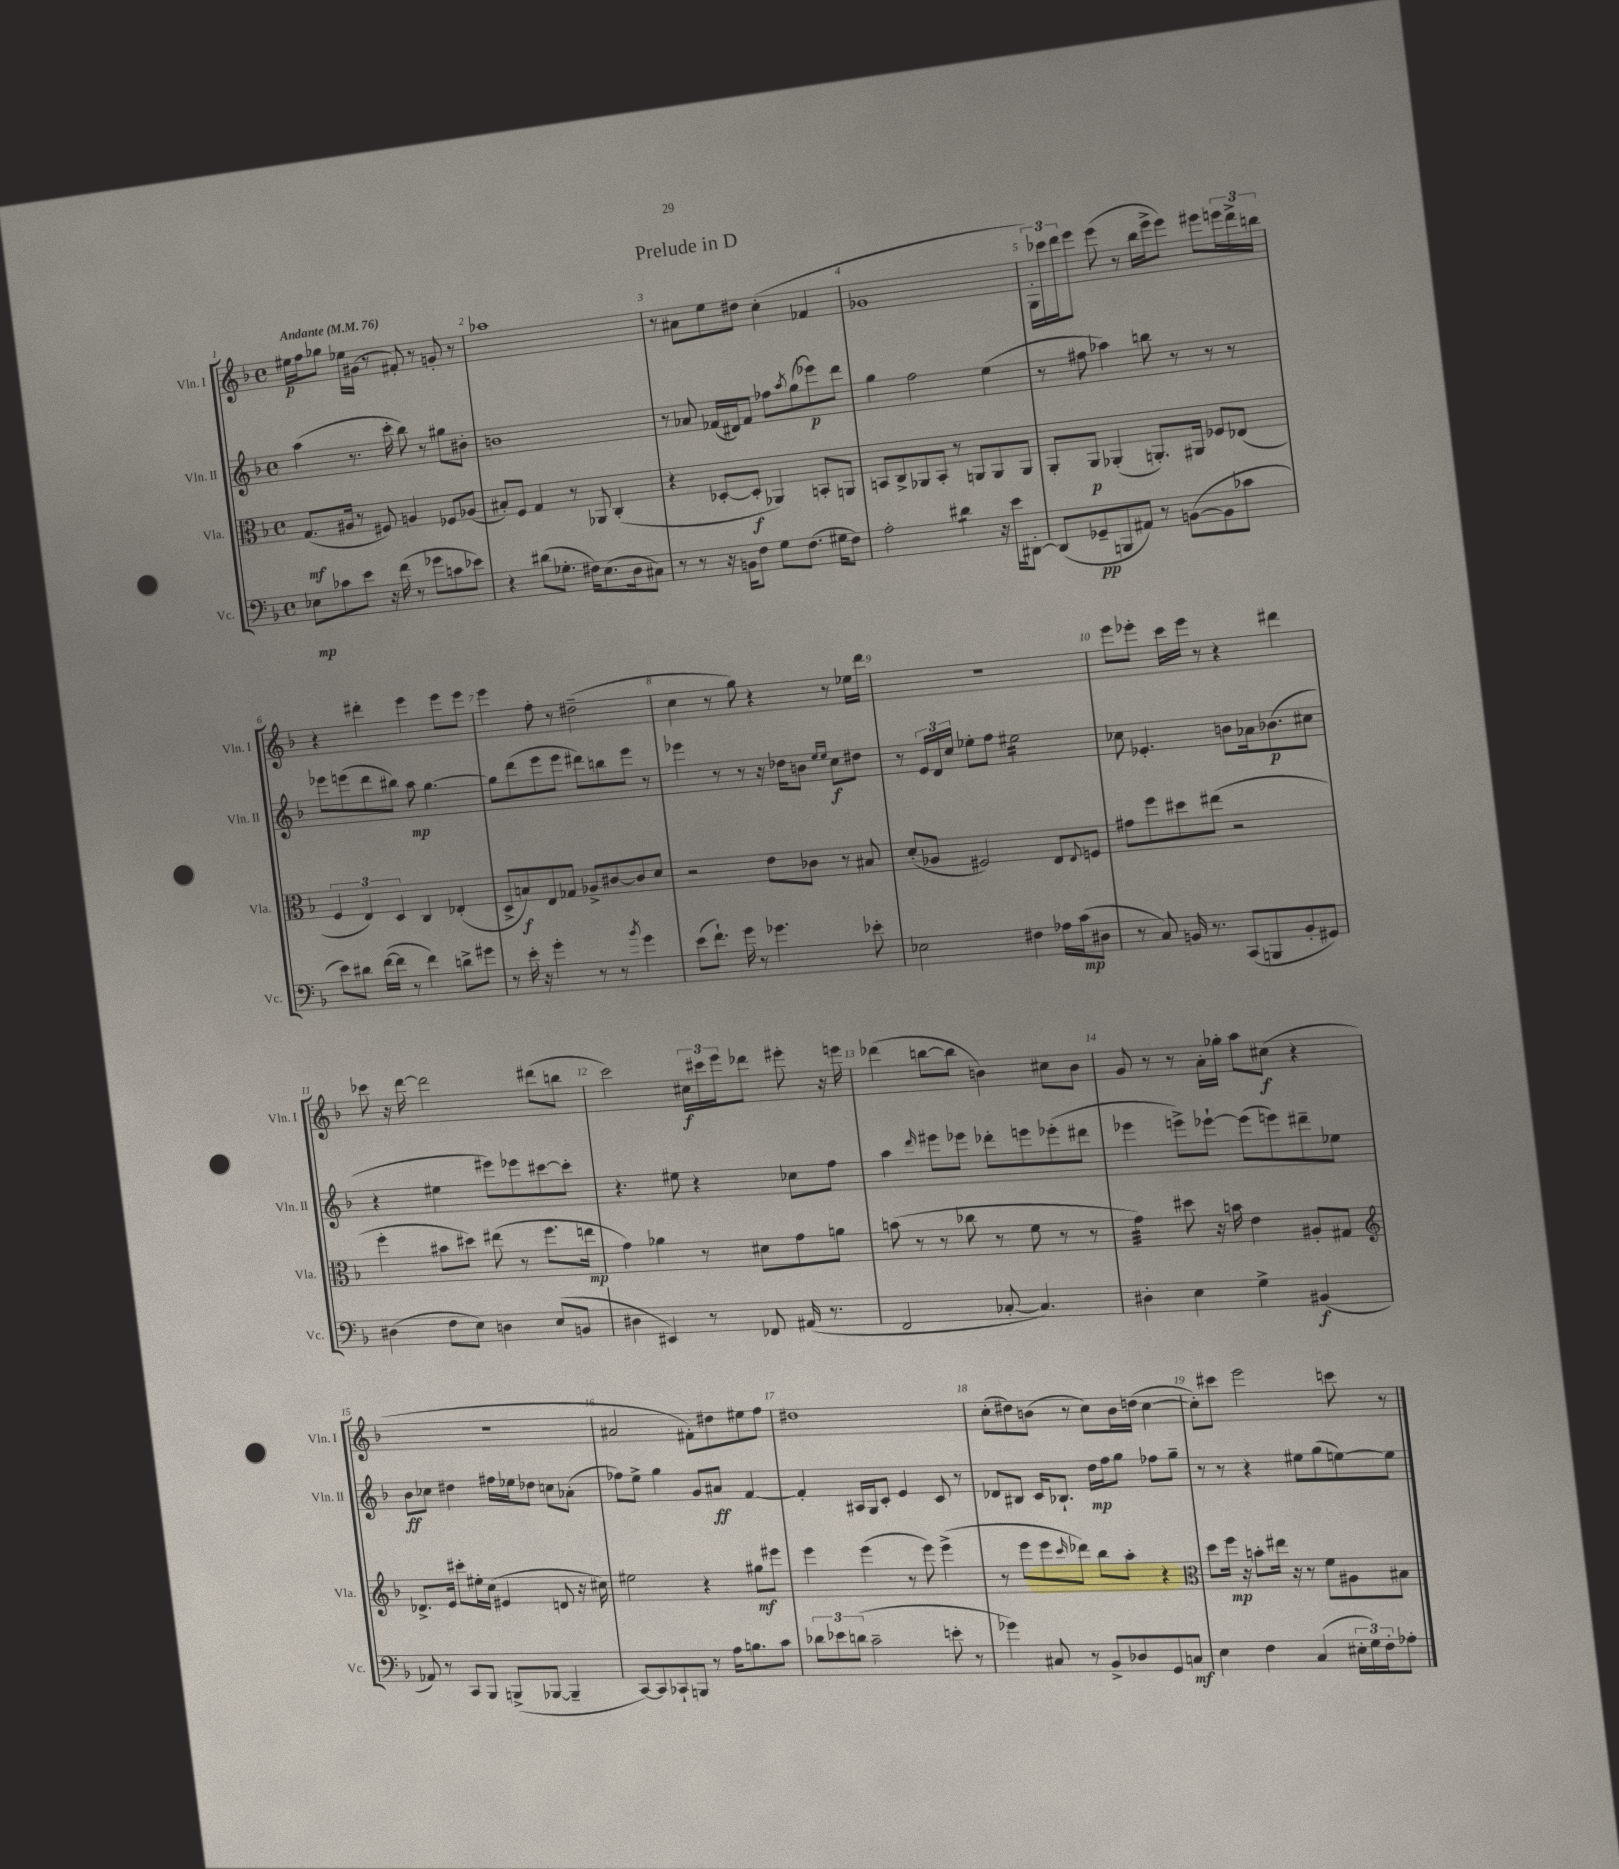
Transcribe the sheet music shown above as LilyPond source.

\header { title = "Prelude in D" }
<<
\new StaffGroup <<
\new Staff = "s0" \with { instrumentName = "Vln. I" shortInstrumentName = "Vln. I" } {
    \clef treble \key f \major \defaultTimeSignature \time 4/4 \tempo "Andante" 4 = 76
    eis''16\p f''16 ges''8 ees''16 gis'16( r8 fis'8-.) r8 g'8-. r8 |
    aes''1 |
    r8 ais'8 e''8 dis''8 c''4-.( fes'4 |
    ges'1 |
    \tuplet 3/2 { g16-.) ces'''16 d'''16 } e'''8 e'''8( r8 bes''16 e'''16-> e'''8) eis'''8 \tuplet 3/2 { e'''16 d'''16-> b''16 } |
    r4 dis'''4-. e'''4 e'''8 e'''8 |
    e'''4 f''8-. r8 dis''2--( |
    c''4 r8 g''8) r4 r8 ees''16 d'''16 |
    R1 |
    e'''8 ees'''8-. c'''16 ees'''16 r8 r4 dis'''4 |
    ces'''8 r16 d'''16~ d'''2 dis'''8( b''8 |
    c'''2) \tuplet 3/2 { cis''16\f cis'''16 e'''16 } des'''8 eis'''8-. r16 e'''16 |
    des'''4( b''8~ b''8 b'4) cis''8 b'8 |
    g'8 r8 r8 a'16-. ges''16-. a''8 cis''8\f( r4 |
    R1 |
    ais'2 fis'8-.) dis''8 eis''8 f''8 |
    dis''1 |
    c''8-.( dis''8) b'8( r8 c''8) b'16 d''16( c''4~ |
    c''8-.) cis'''8 e'''2 c'''8 r8 \bar "|." |
}
\new Staff = "s1" \with { instrumentName = "Vln. II" shortInstrumentName = "Vln. II" } {
    \clef treble \key f \major \defaultTimeSignature \time 4/4
    a''4( r8. c'''16-. bes''8) r8 gis''8 bis'8-. |
    b'1 |
    r8 aes'8 fes'16( dis'16) fes'8 fes''8 \acciaccatura { a''8 } g''8( ees'''8\p) d'''8 |
    g''4 f''2 e''4( |
    r8 fis''8 aes''4) b''8 r8 r8 r8 |
    ees'''8 e'''8( d'''8 bis''8) a''8\mp g''4.~ |
    g''8 d'''8( e'''8 e'''8 dis'''8) b''8 e'''8 r8 |
    ees'''4 r8 r8 r16 des''16 b'8 \grace { e''16 e''16 } c''8\f dis''8 |
    r8 \tuplet 3/2 { e'16 d'16 c''16 } ees''8-. f''8 eis''2:16 |
    ces''8 ees'4.-. b'8 aes'16 bes'8.\p( cis''8 |
    r4 eis''4 eis'''8) ees'''8 cis'''8~ cis'''8-. |
    r4. eis''8 r4 ces''8 f''8 |
    a''4 \grace { d'''16 } eis'''8 ees'''8 des'''8-. e'''8 ees'''8-.( dis'''8 |
    ees'''4 e'''8->) ees'''8~-! ees'''8( e'''8) dis'''8-- ees''8 |
    bes'8\ff ces''8 dis''4 fis''16 ees''16 des''8 c''8 aes'8-.( |
    fes''8) e''8-> g''4 g'8 ais'8\ff f'4~ |
    f'4-. ais16 g16 c'8-. e'4 c'8 r8 |
    des'8 bis8 c'16 bes8.-! d''16\mp f''16 g''8 fes''8 g''8-- |
    r8 r8 r4 eis''8 g''8( e''8~) e''8 \bar "|." |
}
\new Staff = "s2" \with { instrumentName = "Vla." shortInstrumentName = "Vla." } {
    \clef alto \key f \major \defaultTimeSignature \time 4/4
    g8.\mf( ais16 r8 fis8) a4 fes8 aes8( |
    bis8-.) f8 g4 r8 aes,8 c4-.( |
    r4 des8~-. des8-.\f aes,4) b,8-. a,8 |
    b,8 c8-> aes,8 b,8-. r8 a,8 a,8 a,8 |
    a,8-. a,8\p aes,4-.( a,8.-.) ais,16 fes8 ees8( |
    \tuplet 3/2 { f4 e4) d4 } c4 ees4-.( |
    d8-> b8\f) e8 ges8 aes8-> cis'8~ cis'8 d'8 |
    r2 e'8 ces'8 r8 bis8 |
    d'8-.( aes8 fis2) e8 \appoggiatura { e8 } f8 |
    gis'8 f''8 dis''8 eis''8( r2 |
    f''4-. bis'8 dis''8) eis''8( r8 f''8. e''16\mp |
    g'4) aes'4 r8 dis'8 g'8 a'8 |
    b'8( r8 r8 ces''8 r8 f'8 r8 r8 |
    g'4:32) dis''8 r16 b'16 e'4 ais8-. gis8 |
    \clef treble des'8.-> e'16 cis'''8-. eis''16-. c''16( eis'4 d'8 r16 cis''16) |
    eis''2 r4 gis''8\mf eis'''8 |
    e'''4 e'''4( r8 e'''8) e'''4->( |
    r8 e'''8 e'''8 \grace { c'''16 } des'''8) bes''8 a''8-. r4 |
    \clef alto d''8 f''16\mp r16 b'8-. eis''16 r16 r8 f'8 ais8 bis8 \bar "|." |
}
\new Staff = "s3" \with { instrumentName = "Vc." shortInstrumentName = "Vc." } {
    \clef bass \key f \major \defaultTimeSignature \time 4/4
    ees8\mp ces'8 e'8 r16 f'16( r8 ges'8 c'8 ees'8) |
    r4 dis'8( ges8.-. fis16) e8.( d16 cis8) |
    r8 r8 r16 b,16 f8 g8 f8.( gis16 f8) |
    a2-. dis'4:8 r16 e'16 dis,8~-. |
    dis,8( ges,8--\pp b,,8 ais,8) r8 b,8~( b,8 ces'8 |
    e'8) dis'8 f'16~( f'16 r8 f'4) d'8-> gis'8 |
    r8 e'16-. r16 g'4-. r8 r8 \acciaccatura { bes'8 } g'4 |
    e'8( f'8.-!) g'16 r8 ges'4. ees'8-. |
    ees2 fis4 aes16 c'16\mp( dis8 |
    r8 c8) b,16 r8. c,8( b,,8 b,8-. gis,8) |
    dis4( f8 e8) d4 e8( b,8 |
    dis4 eis,4) r8 fes,8 ais,16( r8. |
    f,2 ces8~-. ces4.) |
    dis4-. e4 g4-> bis,4\f( |
    aes,8) r8 c,8 bes,,8 b,,8->( bes,,8~ bes,,4-- |
    c,8~) c,8 ces,8-! b,,8 r8 a16 b8. c'8 |
    \tuplet 3/2 { des'8 ees'8 d'8( } c'2-- e'8-. r8 |
    ges'4) cis8 r8 bes,8-> des8 g,8 c8\mf |
    e4 f4 c4( \tuplet 3/2 { eis16-. g16) f16-. } aes8-. \bar "|." |
}
>>
>>
\layout { \context { \Score \override BarNumber.break-visibility = ##(#f #t #t) barNumberVisibility = #all-bar-numbers-visible } }
